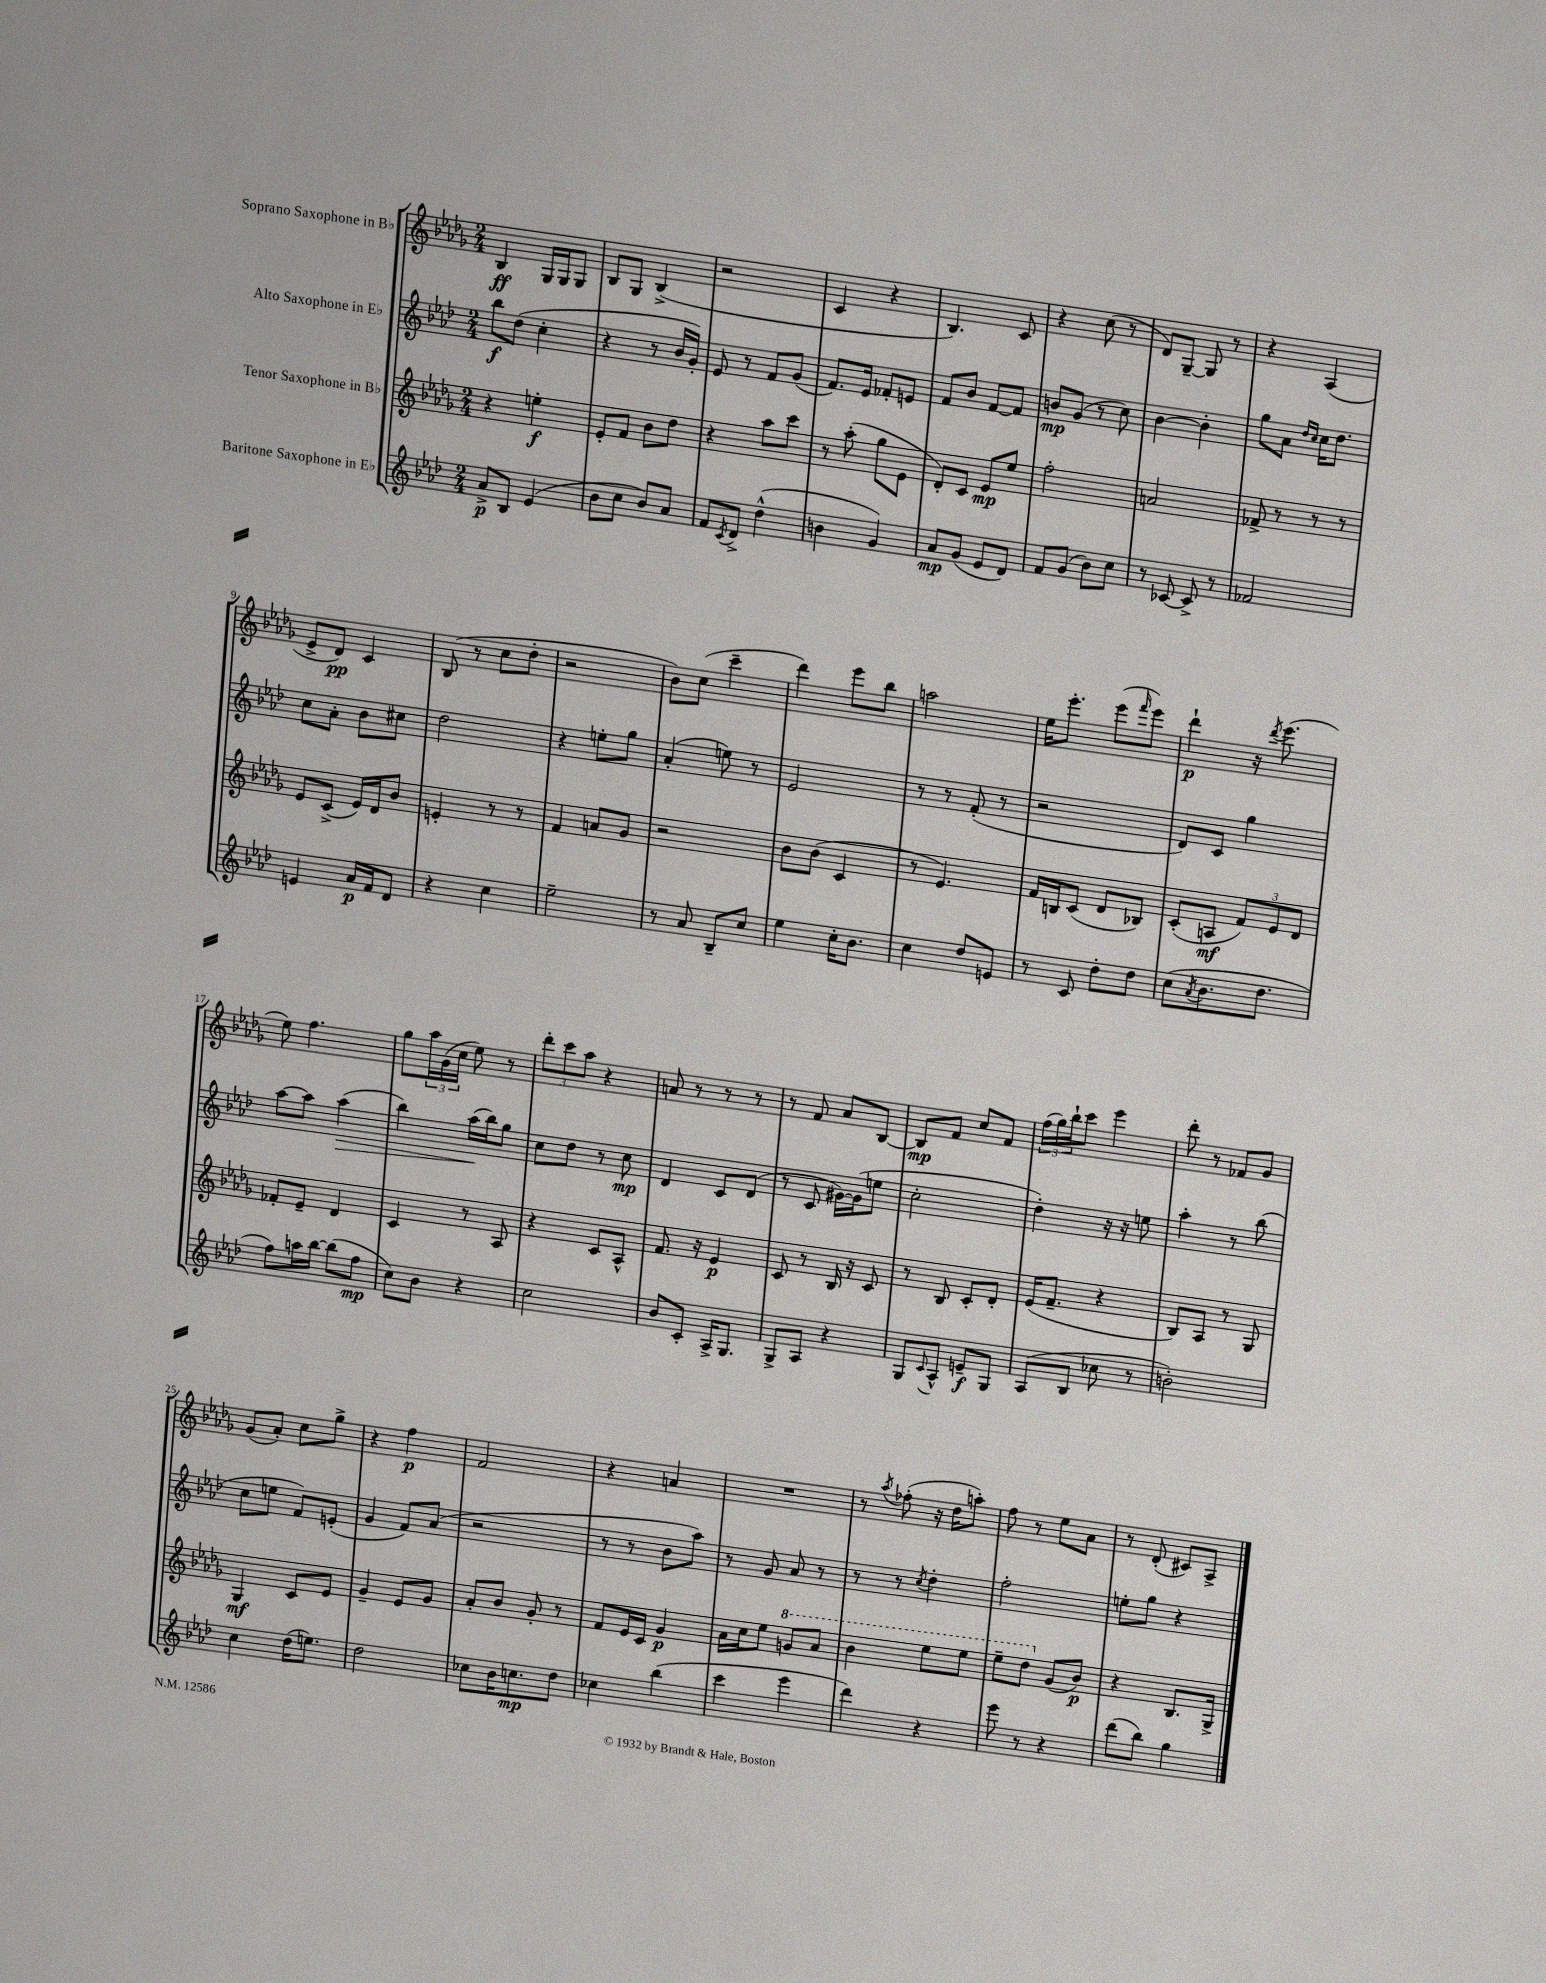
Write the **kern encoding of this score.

**kern	**kern	**kern	**kern
*staff4	*staff3	*staff2	*staff1
*clefG2	*clefG2	*clefG2	*clefG2
*k[b-e-a-d-]	*k[b-e-a-d-g-]	*k[b-e-a-d-]	*k[b-e-a-d-g-]
*M2/4	*M2/4	*M2/4	*M2/4
8a-^	4r	8bb-	4B-
8B-	.	(8dd-	.
(4e-	4ee'	4cc'	16G-
.	.	.	16G-
.	.	.	8G-
=	=	=	=
8b-	8e-'	4r	8B-
8cc	8f	.	8G-
8b-)	8b-	8r	(4B-^
8a-	8dd-	16b-	.
.	.	16g')	.
=	=	=	=
8f	4r	8e-	2r
8qc	.	.	.
8d-^	.	8r	.
(4dd-^^	8aa-	8f	.
.	8ccc	(8g	.
=	=	=	=
4b	8r	8.f)	4c
.	(8aa-'	.	.
.	.	16e-	.
4g)	8gg-	8f-'	4r
.	8e-	8e	.
=	=	=	=
8a-	8d-')	8f	4.B-)
(8g	8c	8b-	.
8e-	8e-	[8f	.
8d-)	8ee-	8f]	8c
=	=	=	=
8f	2ff'	8b	4r
(8g	.	(8g	.
8b-)	.	8r	(8cc
8cc	.	8cc)	8r
=	=	=	=
8r	2a	[4b-	8d-)
[8c-	.	.	[8G-~
8c-^]	.	4b-']	8G-]
8r	.	.	8r
=	=	=	=
2f-	8f-^	8gg	4r
.	8r	8a-	.
.	.	16qqdd-	.
.	.	16qqcc	.
.	8r	16cc	(4A-
.	.	8.dd-	.
.	8r	.	.
=	=	=	=
4e	8e-	8cc	8e-^
.	(8c^	8a-'	8d-)
16a-	16e-)	8b-	4c
16f	16d-	.	.
8d-	8b-	8cc#	.
=	=	=	=
4r	4e'	2dd-	(8B-
.	.	.	8r
4cc	8r	.	8cc
.	8r	.	8dd-'
=	=	=	=
2ee-~	4f	4r	2r
.	8a	8ee'	.
.	8g-	8gg	.
=	=	=	=
8r	2r	(4a-'	8b-)
8a-	.	.	(8cc
8B-~	.	8ee)	4ccc~
8cc	.	8r	.
=	=	=	=
4ee-	8b-	2e-	4ddd-)
.	(8b-	.	.
16cc'	4c	.	8eee-
8.b-	.	.	.
.	.	.	8bb-
=	=	=	=
4cc	8r	8r	2aa
.	4.e-)	8r	.
8dd-	.	(8f'	.
8e	.	8r	.
=	=	=	=
8r	16f	2r	16ee-
.	16B	.	8.eee-'
8c	(8c	.	.
8dd-'	8d-	.	(8eee-
.	.	.	16qqfff
8dd-	8B-)	.	8eee-)
=	=	=	=
(8cc	(8c'	8d-)	4ddd-`
8qa-	.	.	.
8.b-	8A	8c	.
.	12f)	4gg	16r
.	.	.	8qddd-
8.dd-	.	.	(8.eee-
.	12e-	.	.
.	12d-	.	.
=	=	=	=
8ff)	8f-'	[8aa-	8ee-)
16aa	8e-~	8aa-]	4.ff
[16bb-	.	.	.
(8bb-]	4d-	(4aa-	.
8ff	.	.	.
=	=	=	=
8cc)	4c	4bb-)	8gg-
8b-	.	.	24aa-
.	.	.	(24g-
.	.	.	24cc
4r	8r	(16aa-	8ee-)
.	.	16bb-)	.
.	8A-	8gg	8r
=	=	=	=
2cc	4r	8cc	12ddd-'
.	.	.	12ccc
.	.	8dd-	.
.	.	.	12aa-
.	8c	8r	4r
.	8A-^^	8cc	.
=	=	=	=
8b-	8.f	4d-	8a
8c'	.	.	8r
.	16r	.	.
16A-^	4e-	8c	8r
8.G	.	.	.
.	.	(8d-	8r
=	=	=	=
8G^	8c	8r	8r
8A-	8r	8c	8f
4r	16B-	[16g#)	8a-
.	16r	(16g#]	.
.	8c	8ee	[8B-
=	=	=	=
8G	8r	2cc'	8B-]
8qqc	.	.	.
8A-^^	8B-	.	8f
8e~	8c'	.	8cc
8G	8d-'	.	8f
=	=	=	=
(8A-	(16e-	4dd-')	(24ff
.	.	.	24gg-)
.	8.f~	.	.
.	.	.	24bb-`
8B-	.	.	8ccc
8cc-	4r	16r	4eee-
.	.	16r	.
8r	.	8ee	.
=	=	=	=
2b')	8B-)	4aa-'	8ddd-'
.	8A-	.	8r
.	8r	8r	8f-
.	8G-	(8bb-	8g-
=	=	=	=
4cc	4G-	8cc	(8g-
.	.	8ee	8a-')
(16dd-	8c	8f)	8cc
8.ee)	.	.	.
.	8e-	(8e'	8gg-^
=	=	=	=
2dd-	4g-~	4g	4r
.	8e-	8f)	4ff
.	8g-	(8a-	.
=	=	=	=
8cc-	8a-'	2r	2f
16b-	8b-	.	.
8.cc	.	.	.
.	8g-'	.	.
8dd-	8r	.	.
=	=	=	=
4cc-	8f	8r	4r
.	16e-	8r	.
.	16c	.	.
(4bb-	4g-	8b-	4a
.	.	8aa-)	.
=	=	=	=
4ccc	16a-	8r	2r
.	16cc	.	.
.	8ee-	8g	.
4eee-	8gg	8a-	.
.	8aa-	8r	.
=	=	=	=
4ddd-)	4bb-	8r	8r
.	.	.	8qaa-
.	.	8r	(8ff-'
.	.	8qcc	.
4r	8eee-	4dd-'	16r
.	.	.	16dd-
.	8eee-	.	8aa')
=	=	=	=
8eee-	8eee-~	2ff'	8ff
8r	8ddd-	.	8r
4r	(8g-	.	8ee-
.	8b-)	.	8a-
=	=	=	=
(8ddd-	4r	8ee'	8r
8bb-)	.	8gg	(8d-'
4gg	8.B-	4r	8c#)
.	.	.	8A-^
.	16G-^	.	.
==	==	==	==
*-	*-	*-	*-
